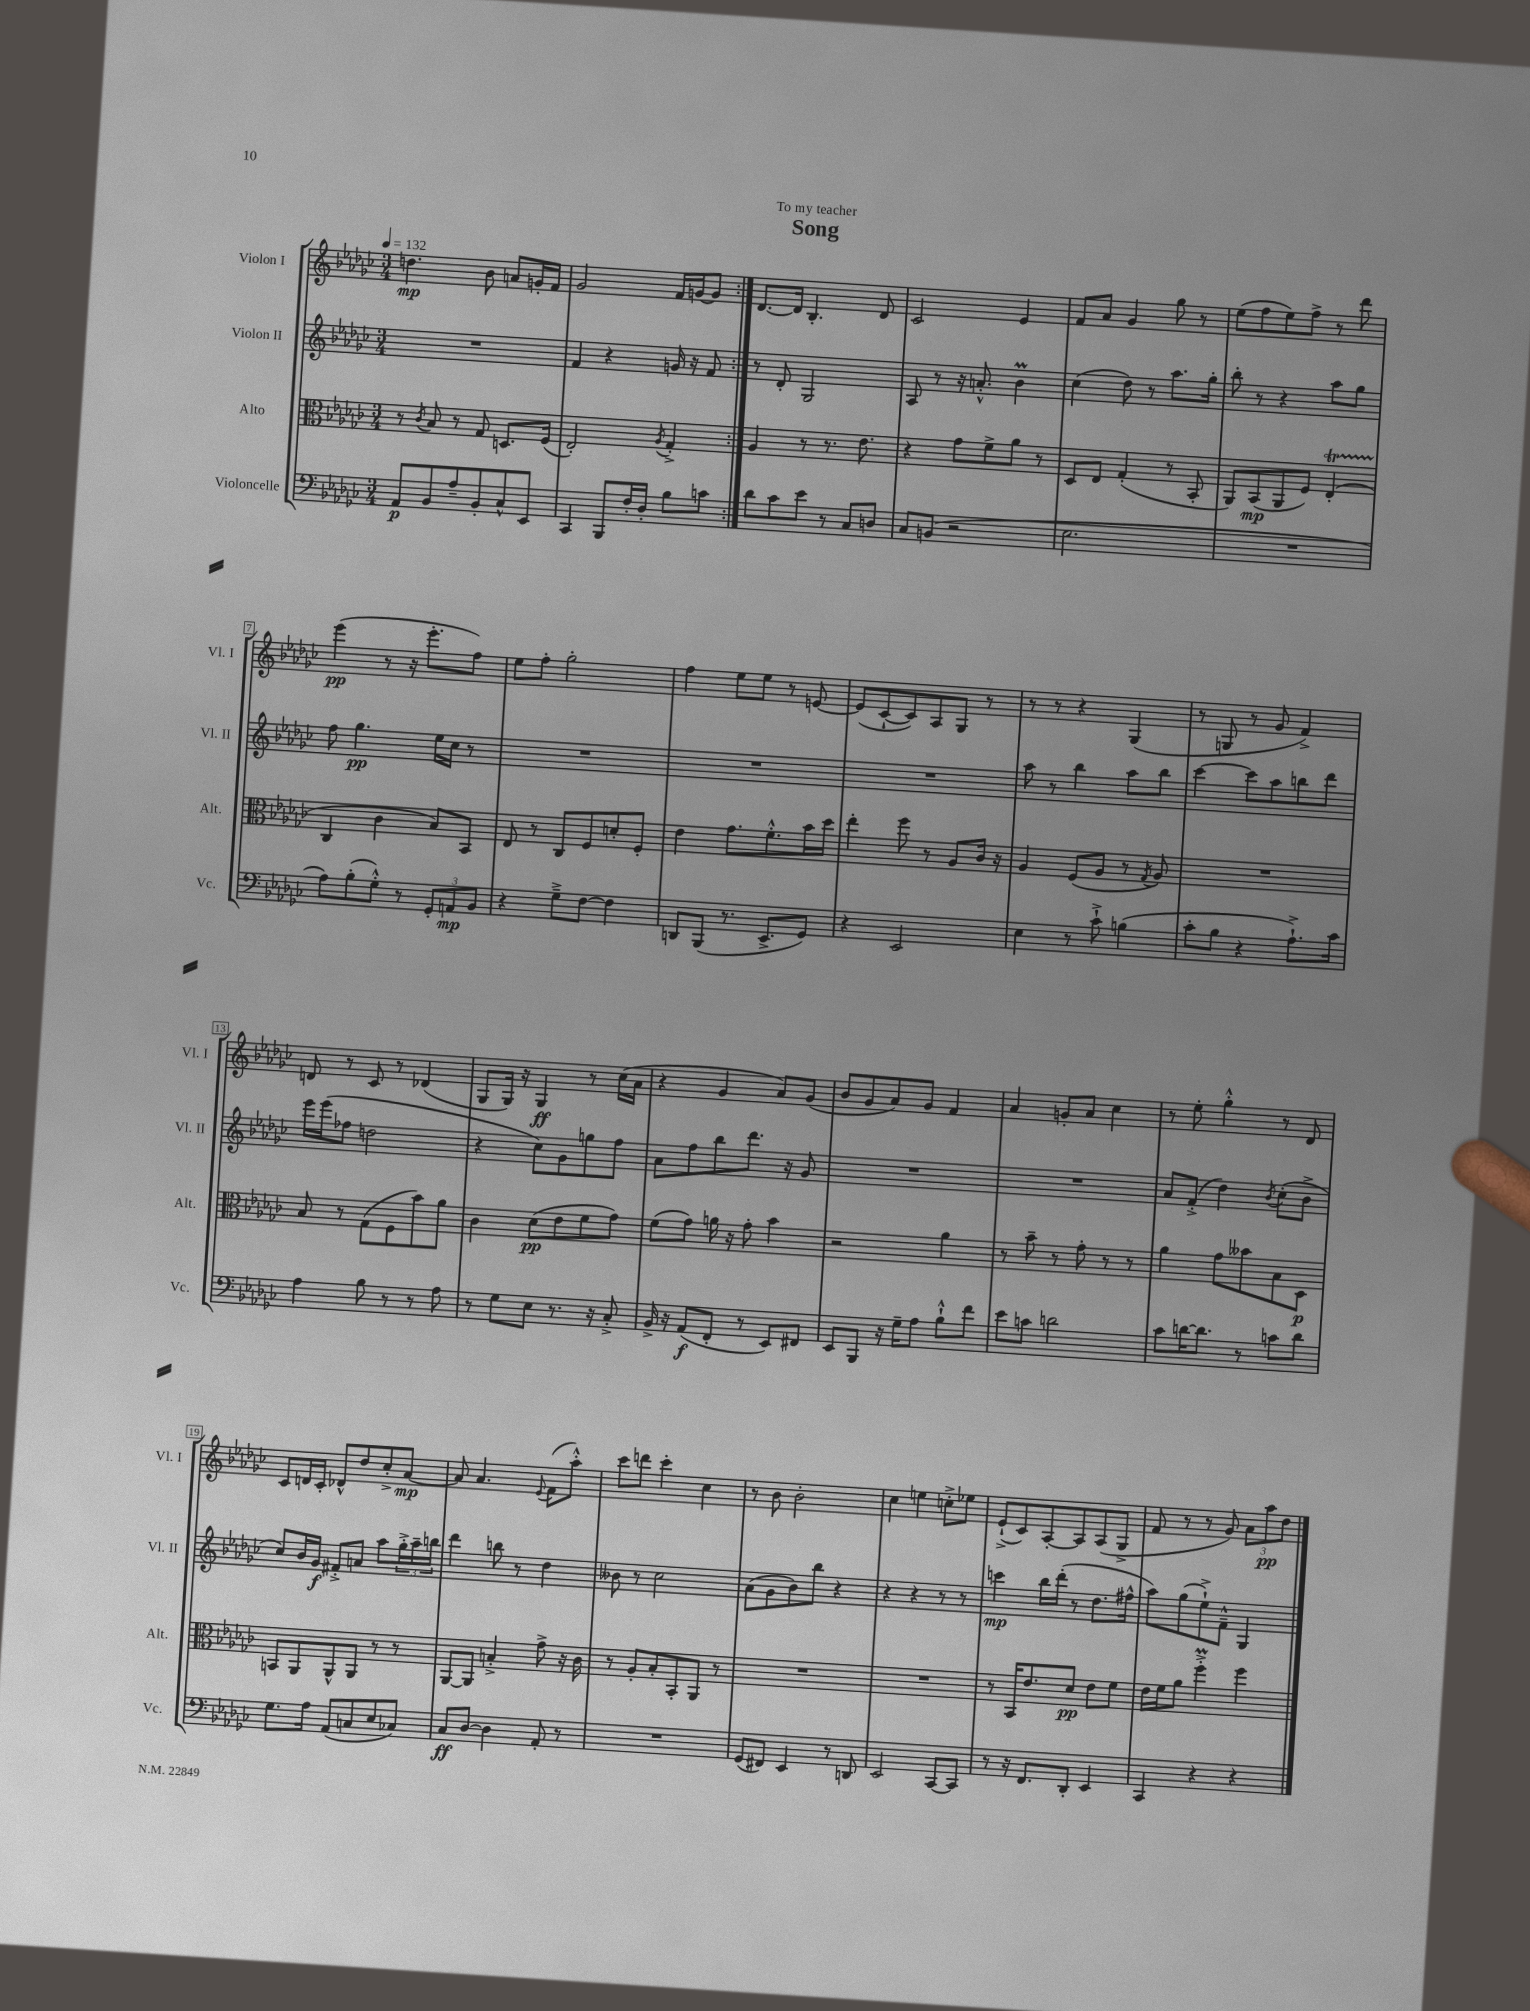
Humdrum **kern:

**kern	**kern	**kern	**kern
*staff4	*staff3	*staff2	*staff1
*clefF4	*clefC3	*clefG2	*clefG2
*k[b-e-a-d-g-c-]	*k[b-e-a-d-g-c-]	*k[b-e-a-d-g-c-]	*k[b-e-a-d-g-c-]
*M3/4	*M3/4	*M3/4	*M3/4
*MM132	*MM132	*MM132	*MM132
8AA-	8r	2.r	4.dd
.	8qc-	.	.
8BB-	8B-	.	.
8A-~	8r	.	.
8BB-'	8G-	.	8b-
8C-^^	8.D	.	8a
8EE-	.	.	16g'
.	(16F	.	16f
=	=	=	=
4CC-	2E-')	4f	2g-
8BBB-	.	4r	.
16F'	.	.	.
16D-'	.	.	.
.	8qA-	.	.
8B-	4G-'^	16g	16f
.	.	16r	[16g
8c	.	8f	8g]
=:|!	=:|!	=:|!	=:|!
8d-	4A-	8r	[8.d-
8c-	.	8d-'	.
.	.	.	16d-]
8e-	8r	2G-	4.B-'
8r	8.r	.	.
8C-	.	.	.
.	8.e-	.	.
8D	.	.	8d-
=	=	=	=
8C-	4r	8A-	2c-
(8BB	.	8r	.
2r	8g-	16r	.
.	.	8.a'^^	.
.	8f^	.	.
.	8a-	4b-	4e-
.	8r	.	.
=	=	=	=
2.E-	8D-	(4cc-	8f
.	8E-	.	8a-
.	(4G-'	8dd-)	4g-
.	.	8r	.
.	8r	8.aa-	8gg-
.	8BB-'	.	8r
.	.	16gg-'	.
=	=	=	=
2.r	8AA-)	8bb-'	(8ee-
.	(8BB-	8r	8ff
.	8AA-	4r	8ee-)
.	8F)	.	8ff^
.	(4E-'	8aa-	8r
.	.	8gg-	8ddd-
=	=	=	=
8A-)	4C-	8ff	(4eee-
(8B-'	.	4.gg-	.
8G-'^^)	4c-	.	8r
8r	.	.	16r
.	.	.	8.eee-'
12GG-'	8B-)	16ee-	.
.	.	16cc-	.
12AA	.	.	.
.	8BB-	8r	8ff)
12BB-	.	.	.
=	=	=	=
4r	8E-	2.r	8ee-
.	8r	.	8ff'
8G-~^	8C-	.	2gg-'
[8F	8F	.	.
4F]	8d'	.	.
.	8F'	.	.
=	=	=	=
8DD	4e-	2.r	4ff
(8BBB-	.	.	.
8.r	8.g-	.	8ee-
.	.	.	8ee-
8.EE-^	8.f'^^	.	.
.	.	.	8r
8GG-)	16b-	.	[8e
.	16dd-	.	.
=	=	=	=
4r	4ee-'	2.r	(8e]
.	.	.	[8c-`
2EE-	8ff	.	8c-])
.	8r	.	8A-
.	8A-	.	8G-
.	16c-	.	8r
.	16r	.	.
=	=	=	=
4E-	4A-	8aa-	8r
.	.	8r	8r
8r	(8F	4bb-	4r
8c-`^	8A-	.	.
(4B	8r	8aa-	(4G-
.	8qG-	.	.
.	8A-)	8bb-	.
=	=	=	=
8c-'	2.r	[4ccc-	8r
8B-	.	.	8G
4r	.	8ccc-]	8r
.	.	8aa-	8g-
8.A-`^)	.	8bb	4f^)
.	.	8ddd-	.
16c-	.	.	.
=	=	=	=
4A-	8B-	16eee-	8d
.	.	(16eee-	.
.	8r	8ff-	8r
8B-	(8G-	2dd	8c-
8r	8F	.	8r
8r	8b-)	.	(4d-
8A-	8a-	.	.
=	=	=	=
8r	4c-	4r	8G-
8G-	.	.	16G-)
.	.	.	16r
8E-	(8d-	8cc-)	4G-
8.r	8e-	8g-	.
.	8f	8gg	8r
16r	.	.	.
8C-'^	8g-)	8ff	(16cc-
.	.	.	16a-
=	=	=	=
16BB-^	(8f	8a-	4r
16r	.	.	.
(8AA-	8g-)	8ff	.
8FF'	16a	8bb-	4g-
.	16r	.	.
8r	8g-'	8.ddd-	.
8EE-)	4b-	.	8a-)
.	.	16r	.
8FF#	.	8g-	(8g-
=	=	=	=
8EE-	2r	2.r	8b-
8BBB-	.	.	8g-
16r	.	.	8a-)
16G-~	.	.	.
8A-	.	.	8g-
8B-`^^	4a-	.	4f
8f	.	.	.
=	=	=	=
8e-	8r	2.r	4a-
8c	8b-~	.	.
2d	8r	.	8g'
.	8g-'	.	8a-
.	8r	.	4cc-
.	8r	.	.
=	=	=	=
8c-	4a-	8a-	8r
[16d	.	(8f'^	8ee-'
8.d]	.	.	.
.	8g-	4dd-)	4gg-'^^
8r	8b--	.	.
.	.	8qb-	.
8c	8B-	(8cc-'	8r
8d	8D-	8b-^	8d-
=	=	=	=
8.G-	8BB	8cc-)	8c-
.	8AA-	16b-	16d
16A-	.	16g-	16c-'
(8AA-	8AA-^^	8f#'^	8d-^^
8C	8AA-	8a	8dd-
8E-	8r	8aa-	8cc-'^
8C-)	8r	24gg-'^	[8a-
.	.	24aa-~	.
.	.	24bb	.
=	=	=	=
8C-	[8AA-	4ddd-	8a-]
[8D-	8AA-]	.	4.a-
4D-]	4B'^	8bb	.
.	.	8r	.
.	.	.	8qqe-
8AA-'	8g-^	4dd-	(8f
8r	16r	.	8aa-'^^)
.	16c-	.	.
=	=	=	=
2.r	8r	8b--	8ccc-
.	8A-'	8r	8ddd
.	8B-'	2cc-	4ccc-'
.	8BB-'	.	.
.	8AA-	.	4cc-
.	8r	.	.
=	=	=	=
(8GG-	2.r	(8a-	8r
8FF#)	.	8g-	8b-
4EE-	.	8b-)	2b-'
.	.	8bb-	.
8r	.	4r	.
8DD	.	.	.
=	=	=	=
2EE-	2.r	4r	4cc-
.	.	4r	4ee
[8CC-	.	8r	8cc'^
8CC-]	.	8r	8ee-
=	=	=	=
8r	8r	4ccc	(8e-`^
16r	16BB-	.	8c-)
8.FF	8.e-	.	.
.	.	16bb-	[8A-'
.	.	(16ddd-'	.
8DD-'	8d-	8r	8A-]
4EE-	8e-	8.dd-	(8A-
.	8f	.	8G-^
.	.	16ff#^^	.
=	=	=	=
4CC-	16e-	8aa-)	8f
.	16f	.	.
.	8a-	(8gg-	8r
4r	4ff'^	8ee-`^)	8r
.	.	8f~^^	8g-)
4r	4ff	4G-	12a-
.	.	.	12aa-
.	.	.	12dd-
==	==	==	==
*-	*-	*-	*-
